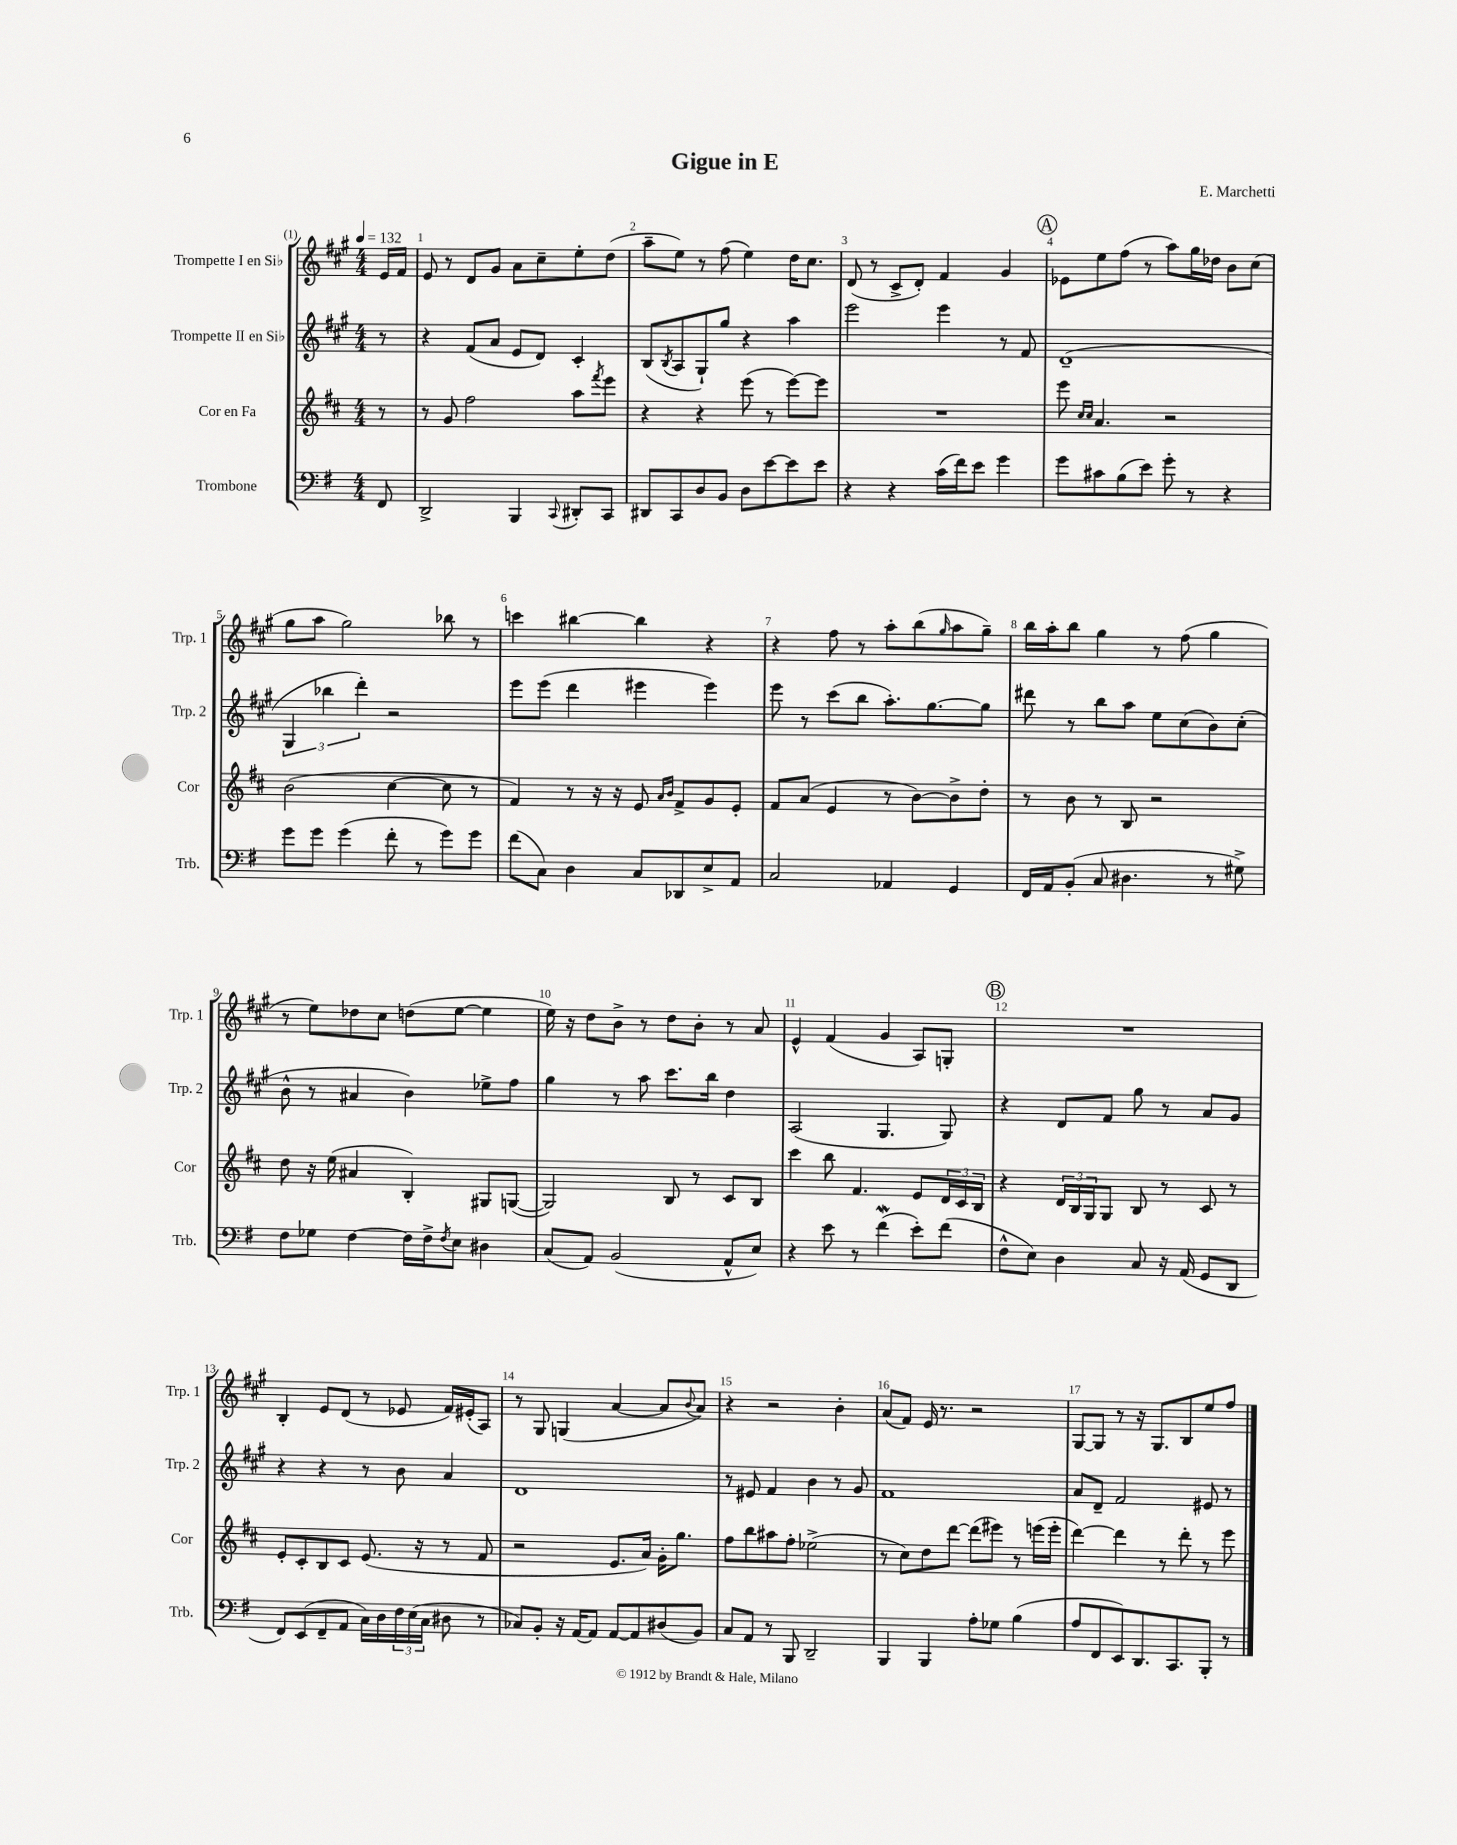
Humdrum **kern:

**kern	**kern	**kern	**kern
*staff4	*staff3	*staff2	*staff1
*clefF4	*clefG2	*clefG2	*clefG2
*k[f#]	*k[f#c#]	*k[f#c#g#]	*k[f#c#g#]
*M4/4	*M4/4	*M4/4	*M4/4
*MM132	*MM132	*MM132	*MM132
8FF#	8r	8r	16e
.	.	.	16f#
=	=	=	=
2DD^	8r	4r	8e
.	8g	.	8r
.	2ff#	(8f#	8d
.	.	8a	8g#
4BBB	.	8e	8a
.	.	8d)	8cc#~
8qqCC	.	.	.
8DD#'	8aa	4c#'	8ee'
.	8qfff#	.	.
8CC	8eee	.	(8dd
=	=	=	=
8DD#	4r	(8B	8aa~
.	.	8qB	.
8CC	.	8A	8ee)
8D	4r	8G#`)	8r
8BB	.	8gg#	(8ff#
8D	(8eee	4r	4ee)
[8e	8r	.	.
8e]	[8eee)	4aa	16dd
.	.	.	8.cc#
8e	8eee]	.	.
=	=	=	=
4r	1r	2eee	(8d
.	.	.	8r
4r	.	.	8c#^
.	.	.	8d')
(16c	.	4eee	4f#
16f#)	.	.	.
8e	.	.	.
4g	.	8r	4g#
.	.	8f#	.
=	=	=	=
8g	8eee	(1d~	8e-
.	16qqcc#	.	.
.	16qqcc#	.	.
8c#	4.a	.	8ee
(8B	.	.	(8ff#
8e)	.	.	8r
8g'	2r	.	8aa)
8r	.	.	16gg#
.	.	.	16dd-
4r	.	.	8b
.	.	.	(8cc#
=	=	=	=
8g	(2b	6G#	8gg#
8g	.	.	8aa
.	.	6bb-	.
(4g	.	.	2gg#)
.	.	6ddd')	.
8f#'	[4cc#	2r	.
8r	.	.	.
8g)	8cc#]	.	8bb-
8g	8r	.	8r
=	=	=	=
(8f#	4f#)	8eee	4ccc
8C)	.	(8eee	.
4D	8r	4ddd	[4bb#
.	16r	.	.
.	16r	.	.
8C	8e	4eee#	4bb#]
.	16qqa	.	.
.	16qqb	.	.
8DD-	8f#^	.	.
8E^	8g	4eee#)	4r
8AA	8e'	.	.
=	=	=	=
2C	8f#	8eee	4r
.	(8a	8r	.
.	4e	(8ccc#	8ff#
.	.	8bb	8r
4AA-	8r	8.aa')	8aa'
.	[8b)	.	(8bb
.	.	[8.gg#	.
.	.	.	16qqgg#
4GG	8b^]	.	8aa
.	8dd'	8gg#]	8gg#~)
=	=	=	=
16FF#	8r	8ddd#	16bb
16AA	.	.	16aa'
(8BB'	8b	8r	8bb
8C	8r	8bb	4gg#
4.D#	8B	8aa	.
.	2r	8ee	8r
.	.	(8cc#	(8ff#
8r	.	8b)	4gg#
8G#^)	.	(8cc#'	.
=	=	=	=
8F#	8dd	8b^^	8r
8G-	16r	8r	8ee)
.	(16ee	.	.
[4F#	4a#	4a#	8dd-
.	.	.	8cc#
16F#]	4B')	4b)	(8dd
16F#^	.	.	.
8qF#	.	.	.
8E	.	.	[8ee
4D#	8G#	8ee-^	4ee]
.	([8G	8ff#	.
=	=	=	=
(8C	2G])	4gg#	16ee)
.	.	.	16r
8AA)	.	.	8dd
(2BB	.	8r	8b^
.	.	8aa	8r
.	8B	8.ccc#	8dd
.	8r	.	8b'
.	.	16bb	.
8AA^^	8c#	4dd	8r
8E)	8B	.	8a
=	=	=	=
4r	4ccc#	(2A	4e^^
8e	8bb	.	(4f#
8r	4.f#	.	.
(4f#	.	4.G#	4g#
8e')	8e	.	8A)
(8f#	24d	8G#)	8G'
.	24c#	.	.
.	24B	.	.
=	=	=	=
8F#^^	4r	4r	1r
8E)	.	.	.
4D	24d	8d	.
.	24B	.	.
.	24G	.	.
.	8G	8f#	.
8C	8B	8gg#	.
16r	8r	8r	.
(16AA	.	.	.
8GG	8c#	8a	.
8DD	8r	8g#	.
=	=	=	=
8FF#)	8e'	4r	4B'
(8EE	8c#'	.	.
8FF#~	8B	4r	8e
8AA	8c#	.	(8d
16C)	(8.e	8r	8r
16D	.	.	.
24F#	.	8b	8e-
(24E	.	.	.
.	16r	.	.
24C	.	.	.
8D#	8r	4a	16f#)
.	.	.	(16e#'
8r	8f#	.	8A)
=	=	=	=
8C-)	2r	1d	8r
8BB'	.	.	8G#
16r	.	.	(4G
[16AA	.	.	.
8AA]	.	.	.
[8AA	8.e	.	[4a
8AA]	.	.	.
.	16a)	.	.
(8D#	16g'	.	8a]
.	8.gg	.	.
.	.	.	8qqb
8BB)	.	.	8a)
=	=	=	=
8C	8ff#	8r	4r
8AA	8bb	8e#	.
8r	8aa#	4f#	2r
8BBB	8ff#'	.	.
2DD~	(2ee-^	4b	.
.	.	8r	4b'
.	.	8g#	.
=	=	=	=
4BBB	8r	1f#	(8a
.	8cc#)	.	8f#)
4BBB	8dd	.	16e
.	.	.	8.r
.	[8ddd	.	.
8A'	(8ddd]	.	2r
8G-	8eee#)	.	.
(4B	8r	.	.
.	(16eee	.	.
.	16eee'	.	.
=	=	=	=
8A	[4ddd)	8a	[8G#
8FF#	.	8d~	8G#]
8EE)	4ddd]	2f#	8r
8.DD	.	.	16r
.	.	.	8.G#
.	8r	.	.
8.CC	.	.	.
.	8ddd'	.	8B
8BBB'	8r	8e#	8ee
8r	8eee	8r	8ff#
==	==	==	==
*-	*-	*-	*-
